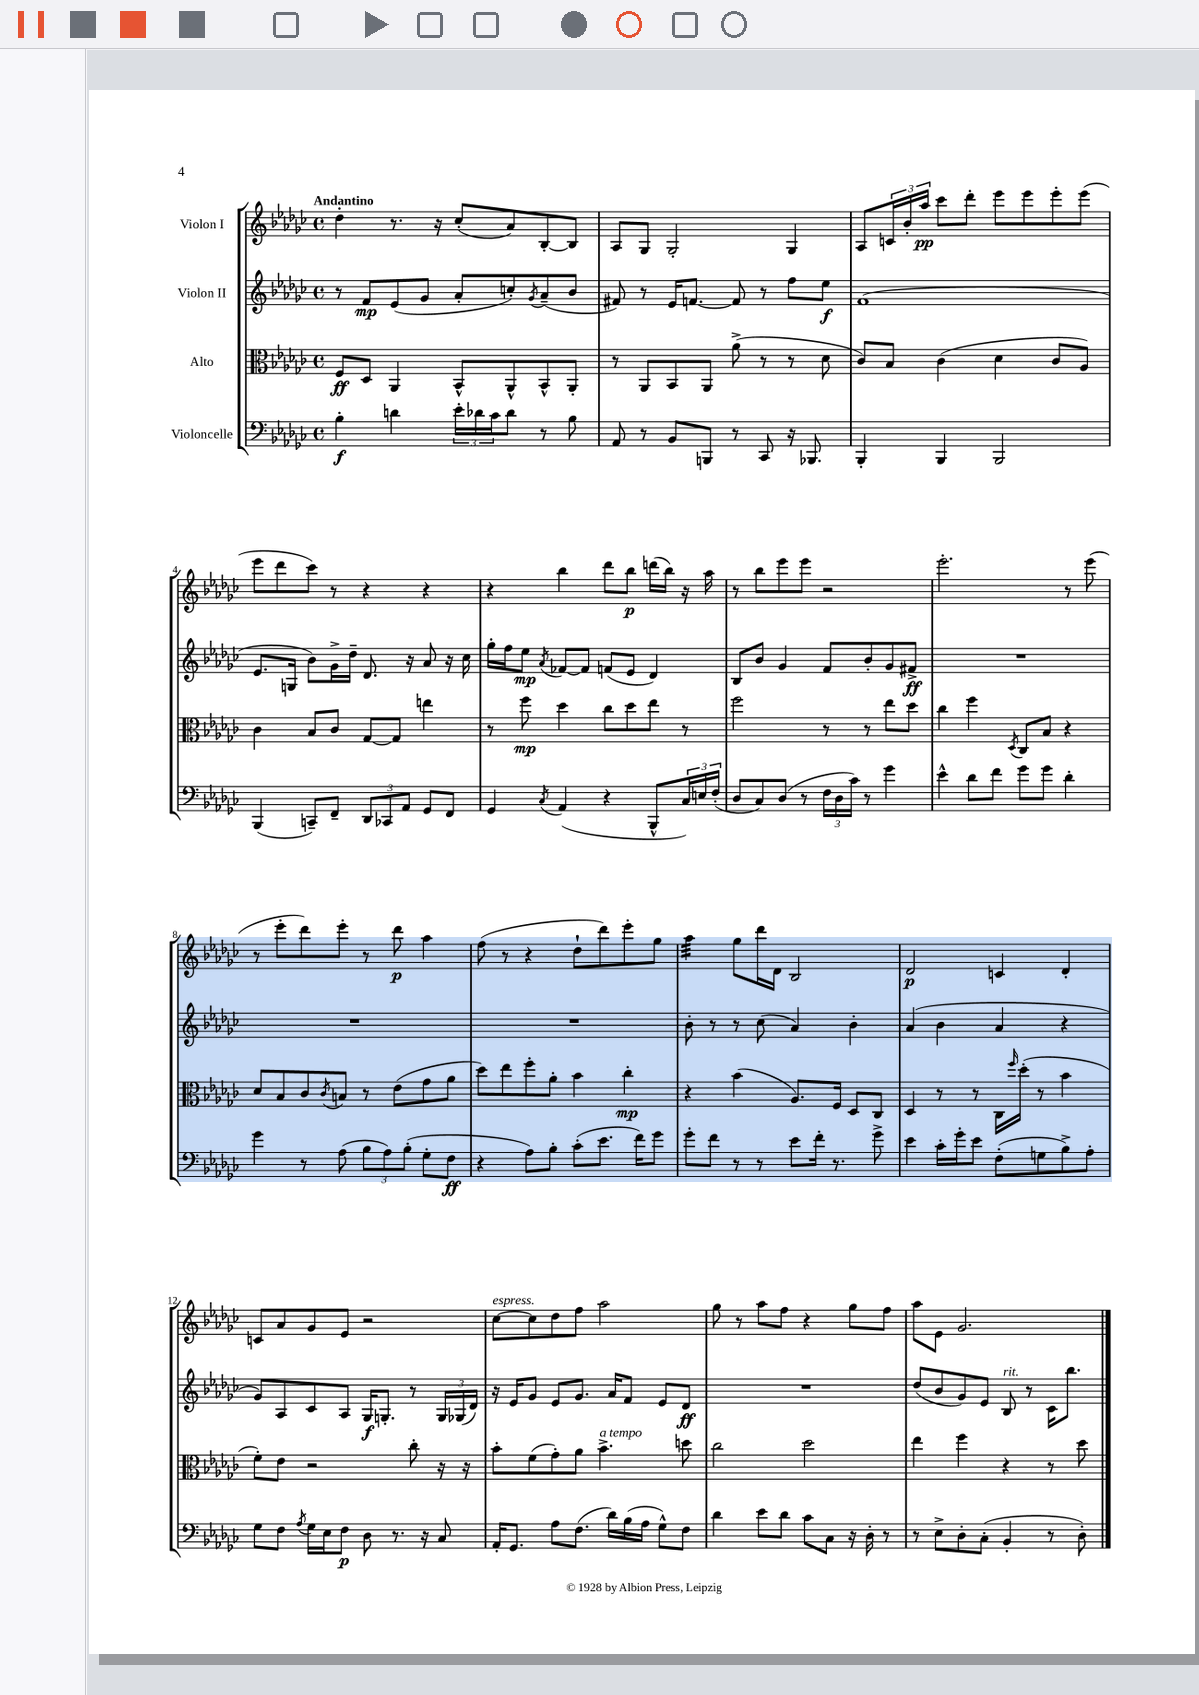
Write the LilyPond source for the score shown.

<<
\new StaffGroup <<
\new Staff = "s0" \with { instrumentName = "Violon I" } {
    \clef treble \key ges \major \defaultTimeSignature \time 4/4 \tempo "Andantino"
    des''4-. r8. r16 ces''8-.( aes'8) bes8~-. bes8 |
    aes8 ges8 ges2-. ges4 |
    aes8 \tuplet 3/2 { c'16 bes'16-. aes''16\pp } ces'''8 des'''8-. ees'''8 ees'''8 ees'''8-. ees'''8( |
    ees'''8 des'''8 ces'''8) r8 r4 r4 |
    r4 bes''4 des'''8 bes''8\p d'''16( bes''16) r16 aes''16 |
    r8 bes''8 ees'''8 ees'''8 r2 |
    ees'''2.-. r8 ees'''8( |
    r8 ees'''8-. des'''8) ees'''8-. r8 des'''8\p aes''4 |
    f''8( r8 r4 des''8-! des'''8) ees'''8-. ges''8 |
    aes''4:32 ges''8 des'''16 des'16 bes2 |
    des'2\p c'4 des'4-. |
    c'8 aes'8 ges'8 ees'8 r2 |
    ces''8~^\markup { \italic "espress." } ces''8 des''8 f''8 aes''2 |
    ges''8 r8 aes''8 f''8 r4 ges''8 f''8 |
    aes''8 ees'8 ges'2. \bar "|." |
}
\new Staff = "s1" \with { instrumentName = "Violon II" } {
    \clef treble \key ges \major \defaultTimeSignature \time 4/4
    r8 f'8\mp ees'8( ges'8 aes'8-. c''8-.) \acciaccatura { ges'8 } aes'8--( bes'8 |
    fis'8) r8 ees'16 f'8.~ f'8 r8 f''8 ees''8\f |
    f'1( |
    ees'8. g16 bes'8) ges'16-> des''16-- des'8. r16 aes'8 r16 ces''16 |
    ges''16-. f''16 ees''8\mp \acciaccatura { aes'8 } fes'8~ fes'8 f'8( ees'8 des'4) |
    bes8 bes'8 ges'4 f'8 bes'8-. ges'8 fis'8->\ff |
    R1 |
    R1 |
    R1 |
    bes'8-. r8 r8 ces''8( aes'4) bes'4-. |
    aes'4( bes'4 aes'4 r4 |
    ges'8) aes8 ces'8 aes8 ges16\f g8.-. r8 \tuplet 3/2 { g16 ges16( des'16) } |
    r16 ees'16 ges'8 ees'8 ges'8. aes'16 f'8 ees'8 des'8\ff |
    R1 |
    des''8( bes'8 ges'8) ees'8 bes8^\markup { \italic "rit." } r8 ces'16 bes''8. \bar "|." |
}
\new Staff = "s2" \with { instrumentName = "Alto" } {
    \clef alto \key ges \major \defaultTimeSignature \time 4/4
    f8\ff des8 aes,4 bes,8-^ aes,8-^ bes,8-^ aes,8-. |
    r8 aes,8 bes,8 aes,8 aes'8->( r8 r8 des'8 |
    ces'8) bes8 ces'4( des'4 ces'8 aes8) |
    ces'4 bes8 ces'8 ges8~ ges8 e''4 |
    r8 f''8\mp des''4 ces''8 des''8 ees''8 r8 |
    f''2 r8 r8 ees''8 des''8 |
    ces''4 f''4 \acciaccatura { des8 } ces8 bes8 r4 |
    des'8 bes8 ces'8 \acciaccatura { ces'8 } b8 r8 ees'8( ges'8 aes'8 |
    des''8) ees''8 f''8-. aes'8-. bes'4 ces''4-.\mp |
    r4 bes'4( aes8.) f16 des8 ces8 |
    des4 r8 r8 ces16 \grace { f''16 } des''16-.( r8 bes'4 |
    f'8-.) ees'8 r2 ces''8-. r16 r16 |
    bes'8-. f'8( ges'8-.) aes'8 bes'4.->^\markup { \italic "a tempo" } d''8 |
    ces''2 des''2 |
    ees''4 f''4 r4 r8 des''8 \bar "|." |
}
\new Staff = "s3" \with { instrumentName = "Violoncelle" } {
    \clef bass \key ges \major \defaultTimeSignature \time 4/4
    bes4-.\f d'4 \tuplet 3/2 { ees'16-. des'16 ces'16 } des'8 r8 bes8 |
    aes,8 r8 bes,8 b,,8 r8 ces,8 r16 bes,,8. |
    bes,,4-. bes,,4 bes,,2 |
    bes,,4( c,8--) f,8-- \tuplet 3/2 { des,8 ces,8 aes,8 } ges,8 f,8 |
    ges,4 \acciaccatura { ces8 } aes,4( r4 bes,,8-^ \tuplet 3/2 { ces16) e16 f16-.( } |
    des8 ces8) des8( r8 \tuplet 3/2 { f16 des16 ces'16) } r8 ges'4 |
    ees'4-^ des'8 f'8 ges'8 ges'8 des'4-. |
    ges'4 r8 aes8( \tuplet 3/2 { bes8 aes8) bes8-.( } ges8-. f8\ff |
    r4 aes8) bes8-. ces'8-.( ees'8. f'16) ges'8 |
    ges'8-. f'8 r8 r8 ees'8 f'16-. r8. ges'8-> |
    ees'4 ces'16-. ges'16-. ees'8 f8-.( g8 bes8->) aes8-. |
    ges8 f8 \acciaccatura { aes8 } ges16 ees16 f8\p des8 r8. r16 ces8 |
    aes,16-. ges,8. aes8 f8.( des'16) bes16( aes16 ges8-^) f8 |
    des'4 ees'8 des'8 ces'8 ces8 r16 des16-. r8 |
    r8 ees8-> des8-. ces8-.( bes,4-. r8 des8-.) \bar "|." |
}
>>
>>
